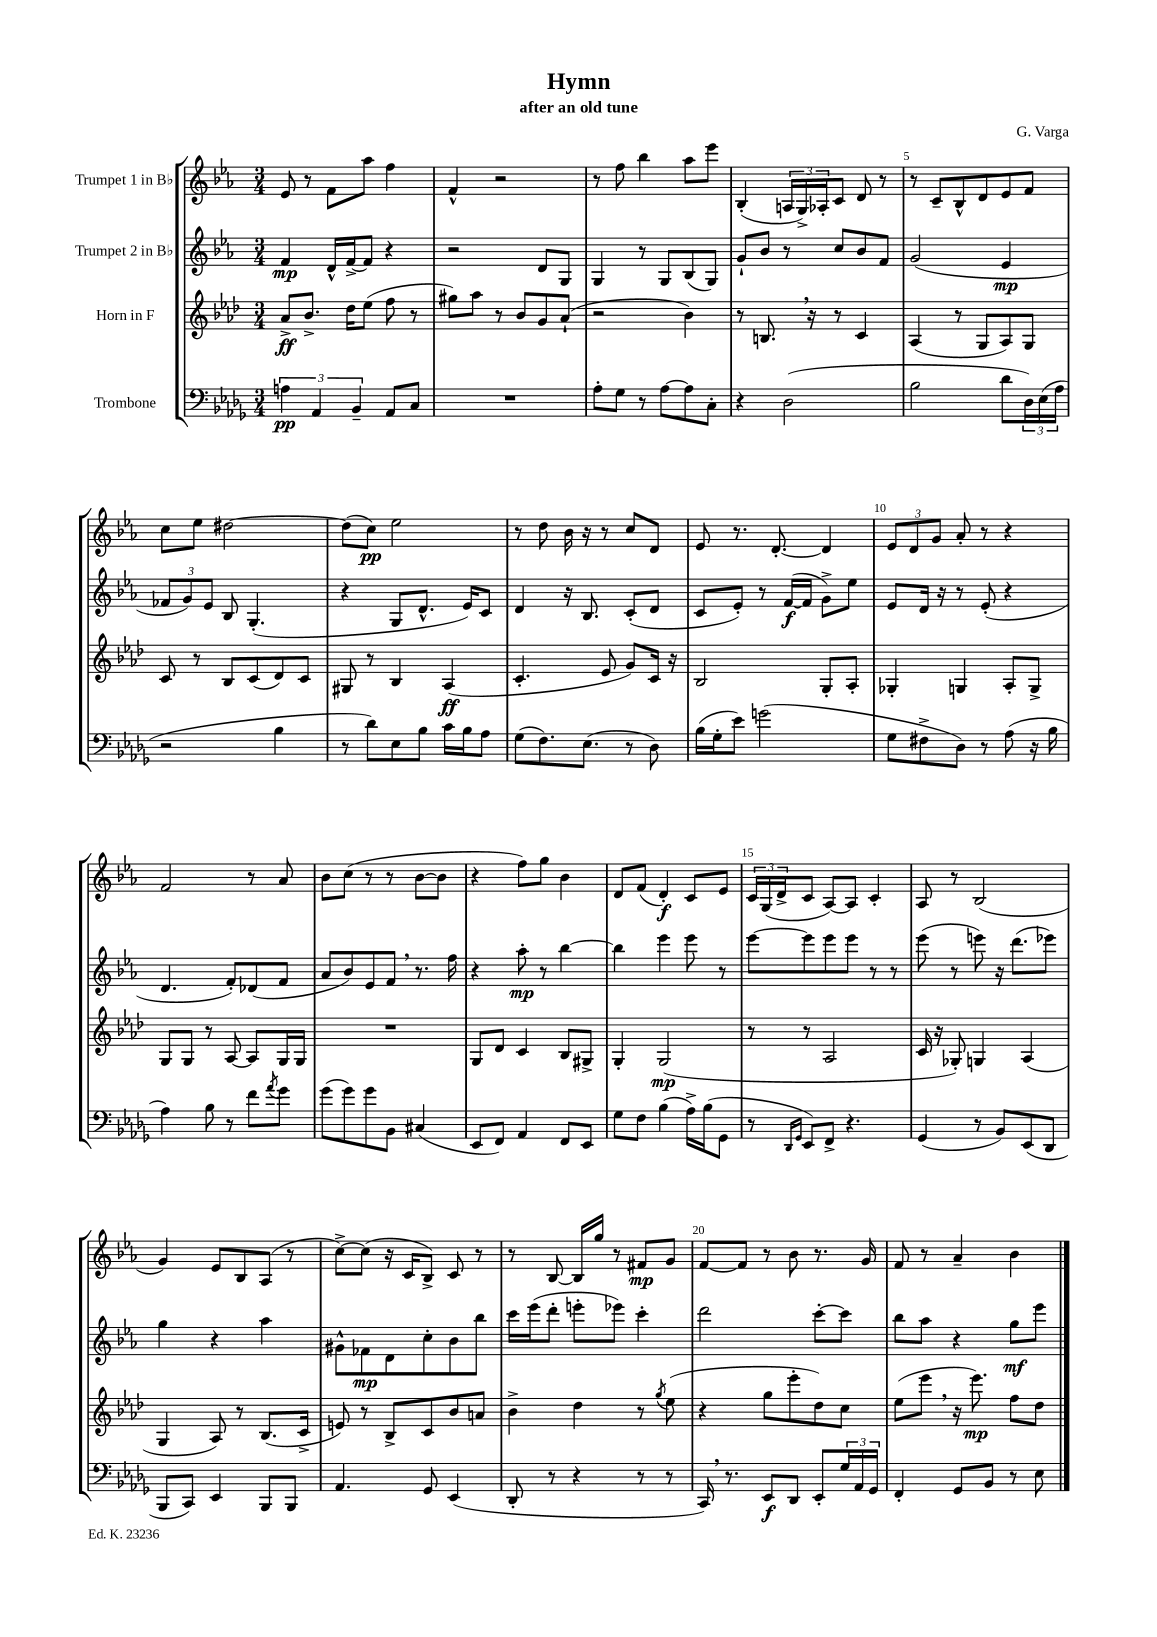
\header { title = "Hymn" composer = "G. Varga" subtitle = "after an old tune" }
<<
\new StaffGroup <<
\new Staff = "s0" \with { instrumentName = "Trumpet 1 in Bb" } {
    \clef treble \key ees \major \numericTimeSignature \time 3/4
    ees'8 r8 f'8 aes''8 f''4 |
    f'4-^ r2 |
    r8 f''8 bes''4 aes''8 ees'''8 |
    bes4-.( \tuplet 3/2 { a16 g16->) aes16-. } c'8 d'8 r8 |
    r8 c'8-- bes8-^ d'8 ees'8 f'8 |
    c''8 ees''8 dis''2~ |
    dis''8( c''8\pp) ees''2 |
    r8 d''8 bes'16 r16 r8 c''8 d'8 |
    ees'8 r8. d'8.~-. d'4 |
    \tuplet 3/2 { ees'8 d'8 g'8 } aes'8-. r8 r4 |
    f'2 r8 aes'8 |
    bes'8 c''8( r8 r8 bes'8~ bes'8 |
    r4 f''8) g''8 bes'4 |
    d'8 f'8( d'4-.\f) c'8 ees'8 |
    \tuplet 3/2 { c'16 g16( d'16-> } c'8 aes8~) aes8 c'4-. |
    aes8 r8 bes2( |
    g'4) ees'8 bes8 aes8( r8 |
    c''8~->) c''8( r16 c'16 bes8->) c'8 r8 |
    r8 bes8~ bes16 g''16 r8 fis'8\mp g'8 |
    f'8~ f'8 r8 bes'8 r8. g'16 |
    f'8 r8 aes'4-- bes'4 \bar "|." |
}
\new Staff = "s1" \with { instrumentName = "Trumpet 2 in Bb" } {
    \clef treble \key ees \major \numericTimeSignature \time 3/4
    f'4\mp d'16-^ f'16~-> f'8 r4 |
    r2 d'8 g8 |
    g4 r8 g8 bes8( g8) |
    g'8-! bes'8 r8 c''8 bes'8 f'8 |
    g'2( ees'4\mp |
    \tuplet 3/2 { fes'8 g'8) ees'8 } bes8 g4.-.( |
    r4 g8 d'8.-^ ees'16) c'8 |
    d'4 r16 bes8. c'8-.( d'8 |
    c'8 ees'8-.) r8 f'16~\f( f'16 g'8->) ees''8 |
    ees'8 d'16 r16 r8 ees'8-.( r4 |
    d'4. f'8-.) des'8( f'8 |
    aes'8 bes'8) ees'8 f'8 \breathe r8. f''16 |
    r4 aes''8-.\mp r8 bes''4~ |
    bes''4 ees'''4 ees'''8 r8 |
    ees'''8~ ees'''8 ees'''8 ees'''8 r8 r8 |
    ees'''8( r8 e'''8) r16 d'''8.( ees'''8) |
    g''4 r4 aes''4 |
    gis'8-^ fes'8\mp d'8 c''8-. bes'8 bes''8 |
    c'''16 ees'''16( d'''8-. e'''8-. ees'''8) c'''4-. |
    d'''2 c'''8~-. c'''8 |
    bes''8 aes''8 r4 g''8\mf ees'''8 \bar "|." |
}
\new Staff = "s2" \with { instrumentName = "Horn in F" } {
    \clef treble \key aes \major \numericTimeSignature \time 3/4
    aes'8->\ff bes'8.-> des''16 ees''8( f''8 r8 |
    gis''8) aes''8 r8 bes'8 g'8 aes'8-!( |
    r2 bes'4) |
    r8 b8. \breathe r16 r8 c'4 |
    aes4( r8 g8 aes8) g8 |
    c'8 r8 bes8 c'8( des'8) c'8 |
    gis8 r8 bes4 aes4\ff( |
    c'4.-. ees'8 g'8) c'16 r16 |
    bes2 g8-. aes8-. |
    ges4-. g4 aes8-. g8-> |
    g8 g8 r8 aes8~ aes8 g16 g16 |
    R2. |
    g8 des'8 c'4 bes8 gis8-> |
    g4-. g2\mp( |
    r8 r8 aes2 |
    c'16 r16 ges8-.) g4 aes4( |
    g4 aes8) r8 bes8.( c'16-> |
    e'8) r8 bes8-> c'8 bes'8 a'8 |
    bes'4-> des''4 r8 \acciaccatura { g''8 } ees''8( |
    r4 g''8 ees'''8-. des''8) c''8 |
    ees''8( ees'''8 \breathe r16 ees'''8.\mp) f''8 des''8 \bar "|." |
}
\new Staff = "s3" \with { instrumentName = "Trombone" } {
    \clef bass \key des \major \numericTimeSignature \time 3/4
    \tuplet 3/2 { a4\pp aes,4 bes,4-- } aes,8 c8 |
    R2. |
    aes8-. ges8 r8 aes8~ aes8 c8-. |
    r4 des2( |
    bes2 des'8 \tuplet 3/2 { des16) ees16( aes16 } |
    r2 bes4 |
    r8 des'8) ees8 bes8 c'16 bes16 aes8 |
    ges8( f8.) ees8.( r8 des8) |
    bes16( ges16-. ees'8) g'2( |
    ges8 fis8-> des8) r8 aes8( r16 bes16 |
    aes4) bes8 r8 f'8 \acciaccatura { aes'8 } ges'8 |
    ges'8( ges'8) ges'8 bes,8 cis4( |
    ees,8 f,8) aes,4 f,8 ees,8 |
    ges8 f8 bes4( aes16->) bes16( ges,8 |
    r8 \grace { des,16 ges,16 } ees,8) f,8-> r4. |
    ges,4( r8 bes,8) ees,8( des,8 |
    bes,,8 c,8) ees,4 bes,,8 bes,,8 |
    aes,4. ges,8 ees,4( |
    des,8-. r8 r4 r8 r8 |
    c,16) \breathe r8. ees,8\f des,8 ees,8-. \tuplet 3/2 { ges16 aes,16 ges,16 } |
    f,4-. ges,8 bes,8 r8 ees8 \bar "|." |
}
>>
>>
\layout { \context { \Score \override BarNumber.break-visibility = ##(#f #t #t) barNumberVisibility = #(every-nth-bar-number-visible 5) } }
